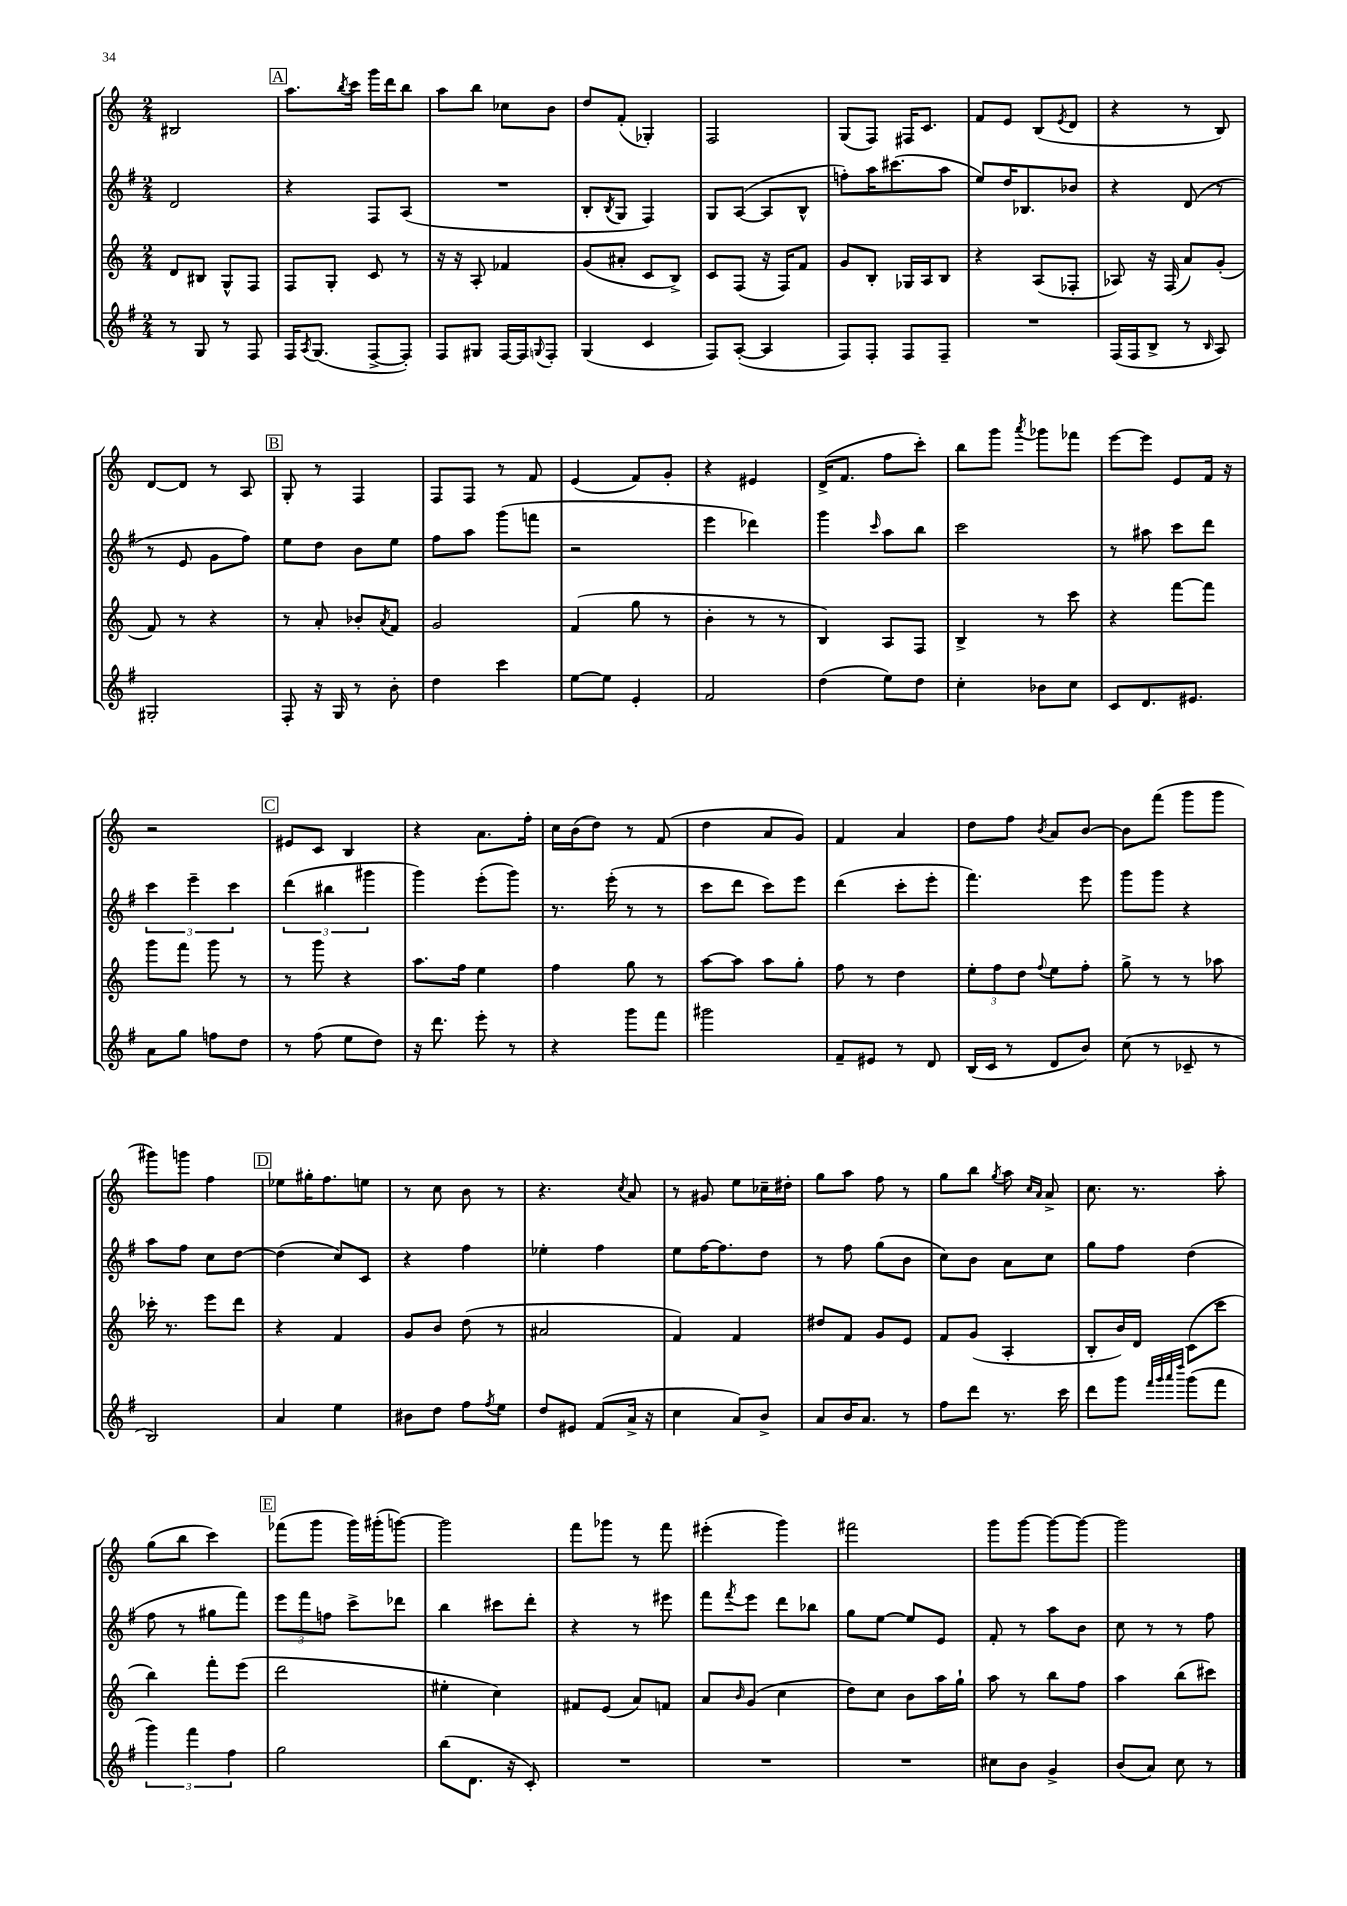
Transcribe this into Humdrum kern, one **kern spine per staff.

**kern	**kern	**kern	**kern
*part4	*part3	*part2	*part1
*staff4	*staff3	*staff2	*staff1
*clefG2	*clefG2	*clefG2	*clefG2
*k[f#]	*k[]	*k[f#]	*k[]
*M2/4	*M2/4	*M2/4	*M2/4
=73	=73	=73	=73
8r	8d/L	2d/	2B#X/
8G/	8B#X/J	.	.
8r	8G^^/L	.	.
8F#/	8F/J	.	.
!!LO:REH:place=s1:t=A
=74	=74	=74	=74
16F#/KL	8F/L	4r	8.aa\L
8qA/	.	.	.
(8.G/J	.	.	.
.	8G'/J	.	.
.	.	.	8qbb/
.	.	.	16ccc\Jk
[8F#^/L	8c/	8F#/L	16ggg\LL
.	.	.	16ddd\J
8F#'/J])	8r	(8A/J	8bb\J
=75	=75	=75	=75
8F#/L	16r	2r	8aa\L
.	16r	.	.
8G#X/J	8A'/	.	8bb\J
[16F#/LL	4f-X/	.	8cc-X\L
16F#/J]	.	.	.
8qqGn/	.	.	.
8F#'/J	.	.	8b\J
=76	=76	=76	=76
(4G/	(8g/L	8B'/L	8dd/L
.	.	8qB/	.
.	8a#X'/J	8G/J	(8f'/J
4c/	8c/L	4F#/)	4G-X'/)
.	8B^/J)	.	.
=77	=77	=77	=77
8F#/L)	8c/L	8G/L	2F/
([8A'/J	(8F/J	([8A/J	.
4A/]	16r	8A/L]	.
.	16F/KL)	.	.
.	8f/J	8B^^/J	.
=78	=78	=78	=78
8F#/L)	8g/L	8ffn'\L)	(8G/L
8F#'/J	8B'/J	16aa\K	8F/J)
.	.	(8.ccc#X\	.
8F#/L	16G-X/LL	.	16F#X/KL
.	16A/J	.	8.c/J
8F#~/J	8B/J	8aa\J	.
=79	=79	=79	=79
2r	4r	8ee/L)	8f/L
.	.	16dd/K	8e/J
.	.	8.B-X/	.
.	(8A/L	.	(8B/L
.	.	.	8qe/
.	8F-X'/J	8b-X/J	8d/J
=80	=80	=80	=80
(16F#/LL	8A-X/)	4r	4r
16F#/J	.	.	.
8B^/J	16r	.	.
.	(16F/	.	.
8r	8a/L)	(8d/	8r
16qqB/	.	.	.
8A/)	(8g'/J	8r	8B/)
!!LO:LB:g=z
=81	=81	=81	=81
2G#X'/	8f/)	8r	[8d/L
.	8r	8e/	8d/J]
.	4r	8g\L	8r
.	.	8ff#\J)	8A/
!!LO:REH:place=s1:t=B
=82	=82	=82	=82
8F#'/	8r	8ee\L	8G'/
16r	8a'/	8dd\J	8r
16G/	.	.	.
8r	8b-X'/L	8b\L	4F/
.	8qa/	.	.
8b'\	8f/J	8ee\J	.
=83	=83	=83	=83
4dd\	2g/	8ff#\L	8F/L
.	.	8aa\J	8F/J
4ccc\	.	(8ggg\L	8r
.	.	8fffn\J	8f/
=84	=84	=84	=84
[8ee\L	(4f/	2r	(4e/
8ee\J]	.	.	.
4e'/	8gg\	.	8f/L)
.	8r	.	8g'/J
=85	=85	=85	=85
2f#/	4b'\	4eee\	4r
.	8r	4ddd-X\)	4e#X/
.	8r	.	.
=86	=86	=86	=86
(4dd\	4B/)	4ggg\	(16d^/KL
.	.	.	8.f/J
.	.	16qqccc/	.
8ee\L)	8A/L	8aa\L	8ff\L
8dd\J	8F/J	8bb\J	8ccc'\J)
=87	=87	=87	=87
4cc'\	4B^/	2ccc\	8bb\L
.	.	.	8ggg\J
.	.	.	8qaaa/
8b-X\L	8r	.	8ggg-X\L
8cc\J	8ccc\	.	8fff-X\J
=88	=88	=88	=88
8c/L	4r	8r	[8eee\L
8.d/	.	8aa#X\	8eee\J]
.	[8fff\L	8ccc\L	8e/L
8.e#X/J	.	.	.
.	8fff\J]	8ddd\J	16f/Jk
.	.	.	16r
!!LO:LB:g=z
=89	=89	=89	=89
8a\L	8ggg\L	6ccc\	2r
8gg\J	8fff\J	.	.
.	.	6eee~\	.
8ffn\L	8ggg\	.	.
.	.	6ccc\	.
8dd\J	8r	.	.
!!LO:REH:place=s1:t=C
=90	=90	=90	=90
8r	8r	(6ddd\	8e#X/L
(8ff#\	8ggg\	.	8c/J
.	.	6bb#X\	.
8ee\L	4r	.	4B/
.	.	6ggg#X\	.
8dd\J)	.	.	.
=91	=91	=91	=91
16r	8.aa\L	4ggg\)	4r
8.ddd\	.	.	.
.	16ff\Jk	.	.
8eee'\	4ee\	(8eee'\L	8.a\L
8r	.	8ggg\J)	.
.	.	.	16ff'\Jk
=92	=92	=92	=92
4r	4ff\	8.r	16cc\LL
.	.	.	(16b\J
.	.	.	8dd\J)
.	.	(16eee'\	.
8ggg\L	8gg\	8r	8r
8fff#\J	8r	8r	(8f/
=93	=93	=93	=93
2ggg#X\	[8aa\L	8ccc\L	4dd\
.	8aa\J]	8ddd\J	.
.	8aa\L	8ccc\L)	8a/L
.	8gg'\J	8eee\J	8g/J)
=94	=94	=94	=94
8f#~/L	8ff\	(4ddd\	4f/
8e#X/J	8r	.	.
8r	4dd\	8ccc'\L	4a/
8d/	.	8eee'\J	.
=95	=95	=95	=95
(16B/LL	12ee'\L	4.fff#\)	8dd\L
16c/JJ	.	.	.
.	12ff\	.	.
8r	.	.	8ff\J
.	12dd\J	.	.
.	8qqff/	.	8qb/
8d/L	8ee\L	.	8a/L
8b/J)	8ff'\J	8eee\	[8b/J
=96	=96	=96	=96
(8cc\	8gg^\	8ggg\L	8b\L]
8r	8r	8ggg\J	(8fff\J
8c-X~/	8r	4r	8ggg\L
8r	8aa-X\	.	8ggg\J
!!LO:LB:g=z
=97	=97	=97	=97
2B/)	16ccc-X'\	8aa\L	8ggg#X\L)
.	8.r	.	.
.	.	8ff#\J	8gggn\J
.	8eee\L	8cc\L	4ff\
.	8ddd\J	[8dd\J	.
!!LO:REH:place=s1:t=D
=98	=98	=98	=98
4a/	4r	(4dd\]	8ee-X\L
.	.	.	16gg#X'\K
.	.	.	8.ff\
4ee\	4f/	8cc/L)	.
.	.	8c/J	8een\J
=99	=99	=99	=99
8b#X\L	8g/L	4r	8r
8dd\J	8b/J	.	8cc\
8ff#\L	(8dd\	4ff#\	8b\
8qff#/	.	.	.
8ee\J	8r	.	8r
=100	=100	=100	=100
8dd/L	2a#X/	4ee-X'\	4.r
8e#X/J	.	.	.
(8f#/L	.	4ff#\	.
.	.	.	8qcc/
16a^/Jk	.	.	8a/
16r	.	.	.
=101	=101	=101	=101
4cc\	4f/)	8ee\L	8r
.	.	[16ff#\K	8g#X/
.	.	8.ff#\]	.
8a/L)	4f/	.	8ee\L
8b^/J	.	8dd\J	16cc-X~\L
.	.	.	16dd#X'\JJ
=102	=102	=102	=102
8a/L	8dd#X/L	8r	8gg\L
16b/K	8f/J	8ff#\	8aa\J
8.a/J	.	.	.
.	8g/L	(8gg\L	8ff\
8r	8e/J	8b\J	8r
=103	=103	=103	=103
8ff#\L	8f/L	8cc\L)	8gg\L
8ddd\J	(8g/J	8b\J	8bb\J
.	.	.	8qgg/
8.r	4A'/	8a\L	8aa\
.	.	.	16qqcc/LL
.	.	.	16qqa/JJ
.	.	8cc\J	8a^/
16ccc\	.	.	.
=104	=104	=104	=104
8ddd\L	8B'/L	8gg\L	8.cc\
8ggg\J	16b/L)	8ff#\J	.
.	16d/JJ	.	8.r
32qqfff#/LLL	.	.	.
32qqggg/	.	.	.
32qqaaa/	.	.	.
32qqdddd/JJJ	.	.	.
(8ggg\L	(8c\L	(4dd\	.
8fff#\J	8ccc\J	.	8aa'\
!!LO:LB:g=z
=105	=105	=105	=105
6ggg\)	4bb\)	8ff#\	(8gg\L
.	.	8r	8bb\J
6fff#\	.	.	.
.	8fff'\L	8gg#X\L	4ccc\)
6ff#\	.	.	.
.	(8eee\J	8fff#\J)	.
!!LO:REH:place=s1:t=E
=106	=106	=106	=106
2gg\	2ddd\	12eee\L	(8fff-X\L
.	.	12fff#\	.
.	.	.	8ggg\J
.	.	12ffn\J	.
.	.	8ccc^\L	16ggg\LL)
.	.	.	(16ggg#X'\J
.	.	8ddd-X\J	[8gggn\J)
=107	=107	=107	=107
(8bb\L	4ee#X'\	4bb\	2ggg\]
8.d\J	.	.	.
.	4cc\)	8ccc#X\L	.
16r	.	.	.
8c'/)	.	8ddd'\J	.
=108	=108	=108	=108
2r	8f#X/L	4r	8fff\L
.	(8e/J	.	8ggg-X\J
.	8a/L)	8r	8r
.	8fn/J	8eee#X\	8fff\
=109	=109	=109	=109
2r	8a/L	8fff#\L	(4eee#X'\
.	16qqb/	8qfff#/	.
.	(8g/J	8eee\J	.
.	4cc\	8ddd\L	4ggg\)
.	.	8bb-X\J	.
=110	=110	=110	=110
2r	8dd\L)	8gg\L	2fff#X\
.	8cc\J	[8ee\J	.
.	8b\L	8ee/L]	.
.	16aa\L	8e/J	.
.	16gg`\JJ	.	.
=111	=111	=111	=111
8cc#X\L	8aa\	8f#'/	8ggg\L
8b\J	8r	8r	[8ggg\J
4g^/	8bb\L	8aa\L	8ggg\L_
.	8ff\J	8b\J	8ggg\J_
=112	=112	=112	=112
(8b/L	4aa\	8cc\	2ggg\]
8a/J)	.	8r	.
8cc\	(8bb\L	8r	.
8r	8ccc#X\J)	8ff#\	.
==	==	==	==
*-	*-	*-	*-
